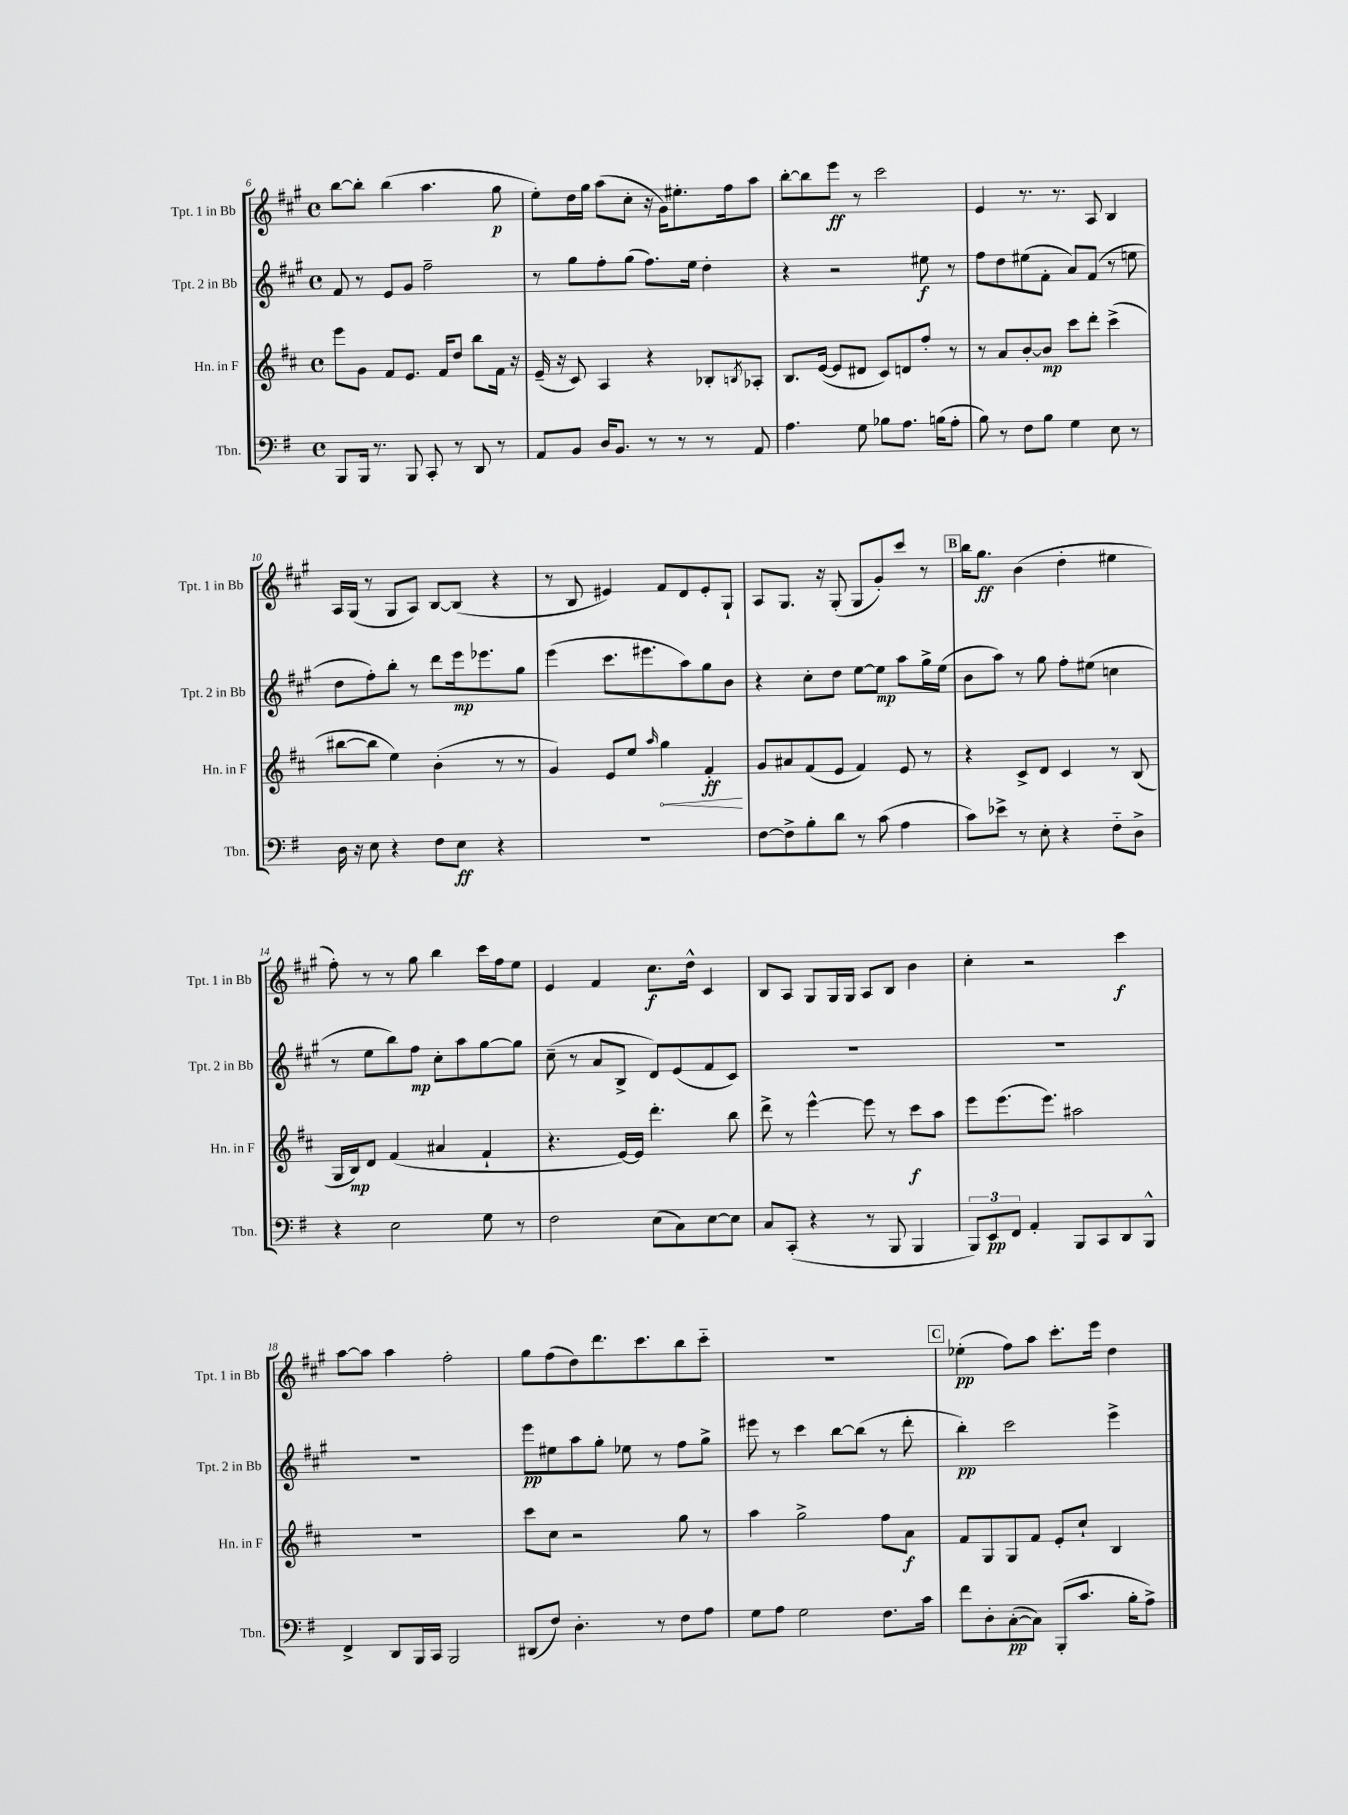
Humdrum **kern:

**kern	**kern	**kern	**kern
*staff4	*staff3	*staff2	*staff1
*clefF4	*clefG2	*clefG2	*clefG2
*k[f#]	*k[f#c#]	*k[f#c#g#]	*k[f#c#g#]
*M4/4	*M4/4	*M4/4	*M4/4
*met(c)	*met(c)	*met(c)	*met(c)
8BBB	8eee	8f#	[8bb
16BBB	8g	8r	8bb']
8.r	.	.	.
.	8f#	8e	(4bb
8BBB	8.e	8g#	.
8CC'	.	2ff#~	4.aa
.	16f#	.	.
8r	8dd	.	.
8DD	8bb	.	.
8r	16f#	.	8gg#
.	16r	.	.
=	=	=	=
8AA	(16e~	8r	8ee')
.	16r	.	.
8BB	8c#)	8gg#	16dd
.	.	.	16gg#
16D	4A	8ff#'	(8aa
8.BB	.	.	.
.	.	(8gg#	8cc#'
8r	4r	8.ff#)	16r
.	.	.	16g#)
8r	.	.	8.ee#'
.	.	16ee	.
8r	8B-'	4dd'	.
.	.	.	16ff#
.	8qB	.	.
8AA	8A-'	.	8aa
=	=	=	=
4.A	8.B	4r	[8bb'
.	.	.	8bb]
.	([16e	.	.
.	8e]	2r	8eee
8G	8d#	.	8r
8B-	8c#)	.	2ccc#
8.A	8d	.	.
.	8ff#'	8ee#	.
(16B	.	.	.
8A'	8r	8r	.
=	=	=	=
8B)	8r	8ff#	4e
8r	8a	8dd	.
8F#	[8b'	(8ee#	8.r
8B	8b]	8f#'	.
.	.	.	8.r
4G	8ccc#	8a)	.
.	8ddd'	(8f#	8A
8E	(4ccc#^	8r	4B
8r	.	8ee	.
=	=	=	=
16D	[8bb#	8dd	16A
16r	.	.	(16G#
8E	8bb#]	8ff#')	8r
4r	4ee)	8bb'	8G#
.	.	8r	8A)
8F#	(4b'	8ddd	[8B
8E	.	16eee	(8B]
.	.	8.eee-	.
4r	8r	.	4r
.	8r	8gg#	.
=	=	=	=
1r	4g)	(4eee	8r
.	.	.	8B
.	8e	8.ccc#	4e#)
.	8ee	.	.
.	.	8.eee#	.
.	16qqaa	.	.
.	4gg	.	8f#
.	.	8aa)	8d
.	4f#'	8gg#	8e#'
.	.	8b	8G#`
=	=	=	=
[8F#	8g	4r	8A
8F#^]	8a#	.	8.G#
8B'	(8f#	8cc#'	.
.	.	.	16r
8d	8e	8dd	(8G#'
8r	4f#)	[8ee	8G#
(8c	.	8ee]	8g#')
4A	8e	8aa	8ccc#
.	8r	16gg#^	8r
.	.	(16ee	.
=	=	=	=
8c)	4r	8b	16bb
.	.	.	8.gg#
8e-^	.	8aa)	.
8r	8c#^	8r	(4b
8E'	8d	8gg#	.
4r	4c#	8ff#'	4dd'
.	.	(8ee#	.
8F#'~	8r	4cc	4ee#
8D^	(8B	.	.
=	=	=	=
4r	16G	8r	8ff#')
.	16B)	.	.
.	8d	8ee	8r
2E	(4f#	8bb)	8r
.	.	8ff#	8gg#
.	4a#	8cc#'	4bb
.	.	8aa	.
8G	4f#`	[8gg#	16ccc#
.	.	.	16ff#
8r	.	8gg#]	8ee
=	=	=	=
2F#	4.r	(8cc#~	4e
.	.	8r	.
.	.	8a	4f#
.	[16e)	8B^	.
.	16e]	.	.
(8E	4.ddd'	8d)	8.cc#
8C)	.	(8e	.
.	.	.	16dd^^
[8E	.	8f#	4c#
8E]	8bb	8c#)	.
=	=	=	=
8C	8ddd^	1r	8B
(8CC'	8r	.	8A
4r	[4eee^^	.	8G#
.	.	.	16G#
.	.	.	16G#
8r	8eee]	.	8A
8BBB	8r	.	8B
4BBB	8ccc#	.	4b
.	8aa	.	.
=	=	=	=
12BBB)	8eee	1r	4cc#'
12EE	.	.	.
.	(8.eee	.	.
12FF#	.	.	.
4AA'	.	.	2r
.	8.eee)	.	.
8BBB	2aa#	.	.
8CC	.	.	.
8DD	.	.	4ccc#
8BBB^^	.	.	.
=	=	=	=
4FF#^	1r	1r	[8aa
.	.	.	8aa]
8DD	.	.	4aa
16BBB	.	.	.
16CC	.	.	.
2BBB	.	.	2ff#'
=	=	=	=
(8DD#	8ccc#	8eee	8gg#
8F#)	8cc#	8ee#	(8ff#
4.D'	2r	8aa	8dd)
.	.	8gg#'	8.ddd
.	.	8ee-	.
.	.	.	8.ccc#
8r	.	8r	.
8F#	8gg	8ff#	8bb
8A	8r	8gg#^	8ccc#'~
=	=	=	=
8G	4aa	8eee#	1r
8A	.	8r	.
2G	2gg^	4ccc#	.
.	.	[8bb	.
.	.	(8bb]	.
8.F#	8ff#	8r	.
.	8a	8ddd'	.
16c	.	.	.
=	=	=	=
8f#	8f#	4bb')	(4ee-'
8D'	8G	.	.
([8C'	8G	2ccc#	8ff#)
8C])	8f#	.	8aa
(8BBB'	8e'	.	8.ccc#'
8.c	8cc#`	.	.
.	.	.	16eee
.	4B	4eee^	4dd
16B'	.	.	.
8A^)	.	.	.
==	==	==	==
*-	*-	*-	*-
